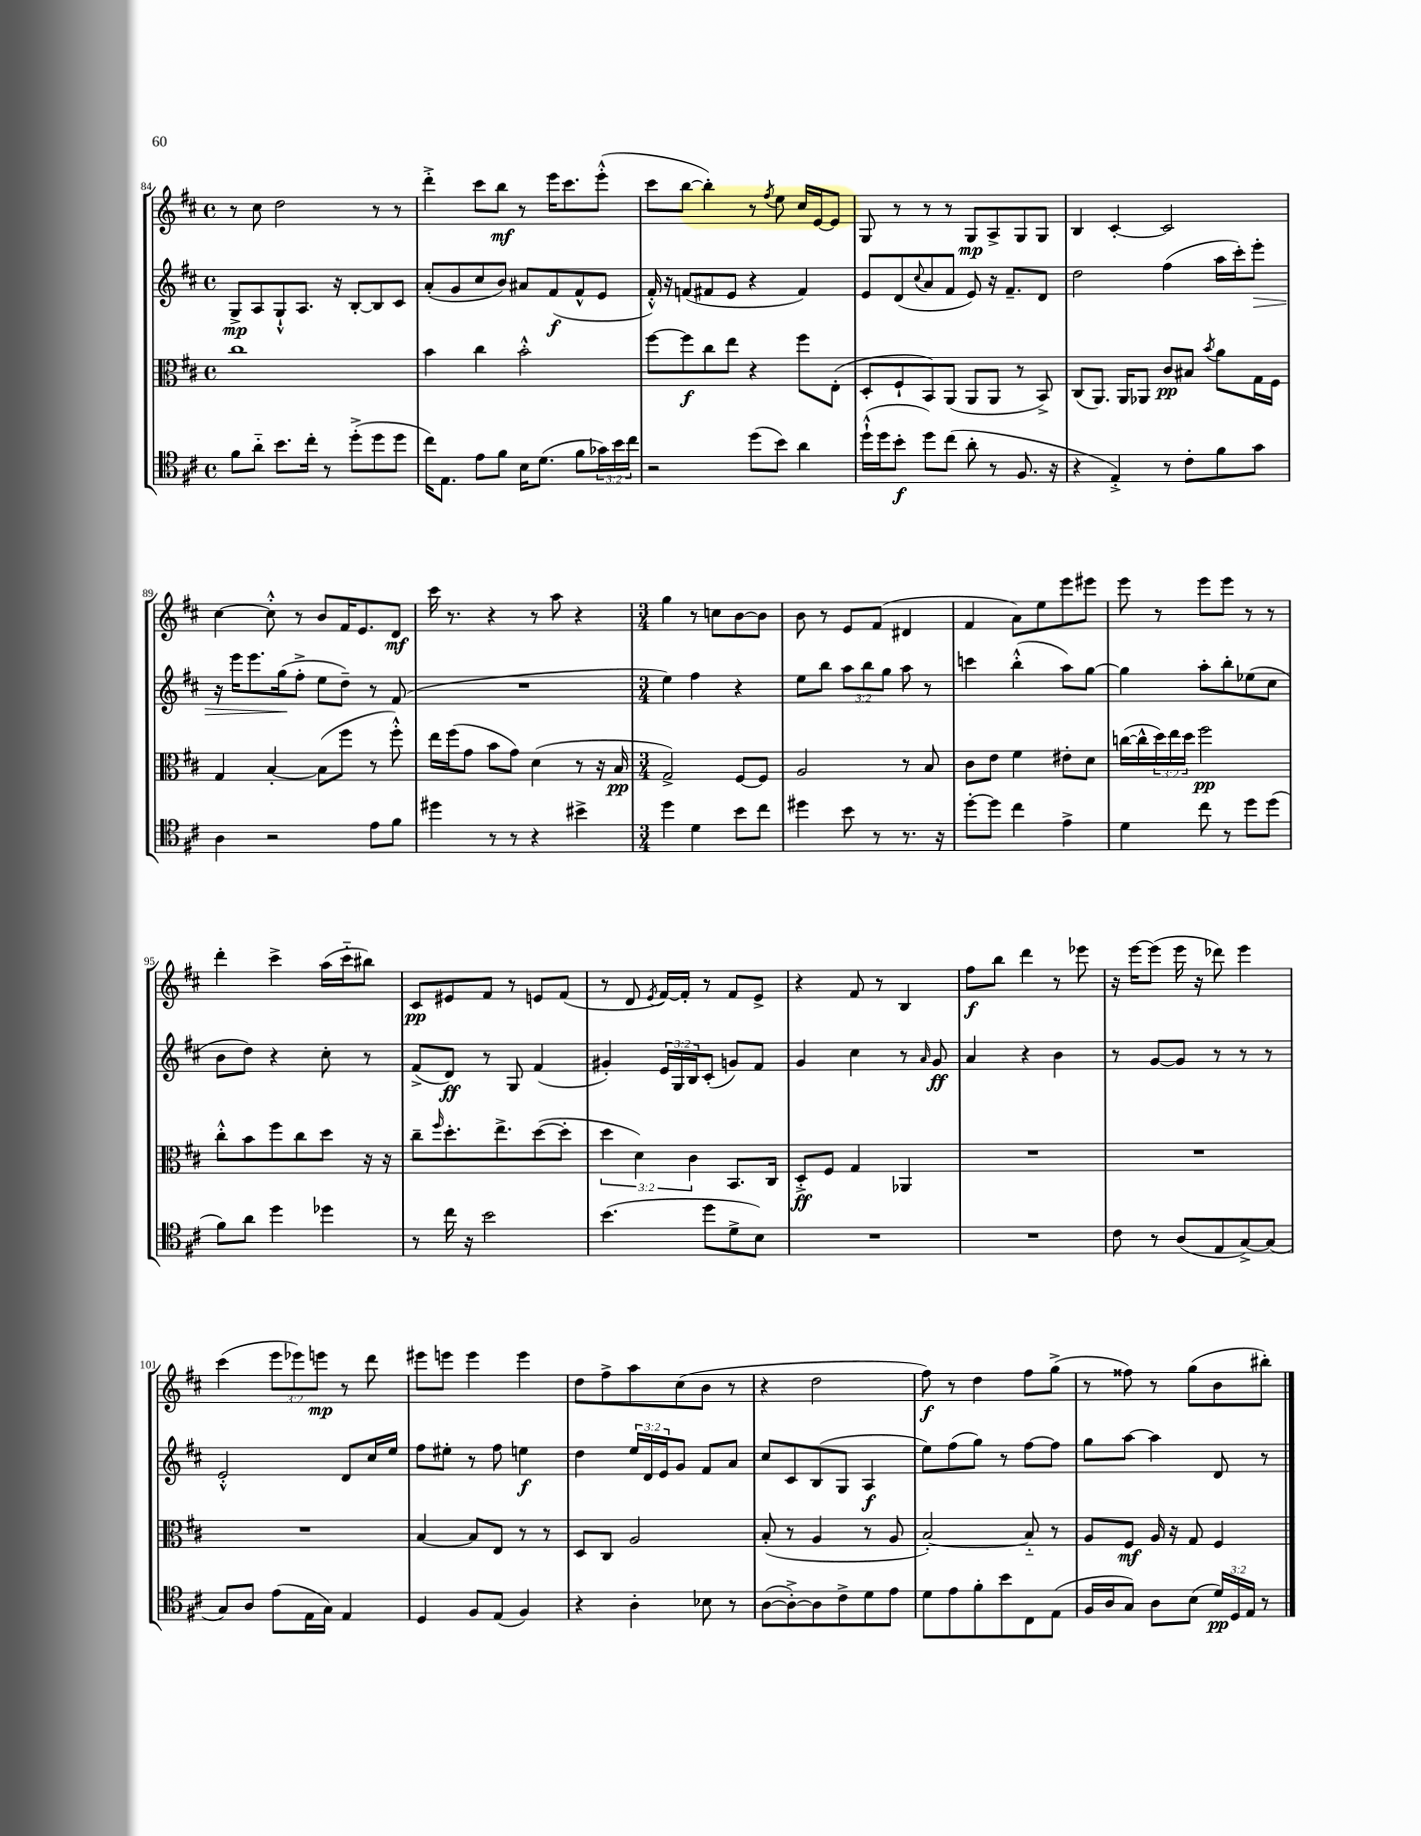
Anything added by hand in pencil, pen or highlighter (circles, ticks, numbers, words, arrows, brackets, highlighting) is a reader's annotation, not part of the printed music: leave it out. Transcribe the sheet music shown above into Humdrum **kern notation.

**kern	**kern	**kern	**kern
*staff4	*staff3	*staff2	*staff1
*clefC4	*clefC3	*clefG2	*clefG2
*k[f#c#]	*k[f#c#]	*k[f#c#]	*k[f#c#]
*M4/4	*M4/4	*M4/4	*M4/4
*met(c)	*met(c)	*met(c)	*met(c)
8f#	1cc#	8G^	8r
8a'~	.	8A	8cc#
8.b	.	8G`^^	2dd
.	.	8.A	.
16cc#'	.	.	.
8r	.	.	.
.	.	16r	.
(8dd'^	.	[8B'	.
8dd	.	8B]	8r
8dd	.	8c#	8r
=	=	=	=
16cc#)	4b	(8a'	4ddd'^
8.E	.	.	.
.	.	8g	.
8e	4cc#	8cc#	8ccc#
8f#	.	8b)	8bb
16B	2b'^^	8a#	8r
(8.d	.	.	.
.	.	(8f#	16eee
.	.	.	8.ccc#
8f#	.	8f#^^	.
24g-)	.	8e	(8eee'^^
24b	.	.	.
24cc#	.	.	.
=	=	=	=
2r	[8ff#	16f#'^^)	8ccc#
.	.	16r	.
.	8ff#]	(8f	[8bb
.	8cc#	8f#	4bb'])
.	8ee	8e	.
(8dd	4r	4r	8r
.	.	.	8qff#
8b)	.	.	8ee
4a	8ff#	4f#)	16cc#
.	.	.	[16e
.	(8E'	.	8e]
=	=	=	=
(16dd`^^	8D'	8e	8G
16dd	.	.	.
8b'	8F#`	(8d	8r
.	.	8qqcc#	.
8dd)	8BB)	8a	8r
(8cc#	(8AA	8f#	8r
8a'	8AA	8e)	8G
8r	8AA	16r	8A^
.	.	8.f#~	.
8.F#	8r	.	8G
.	8BB^)	8d	8G
16r	.	.	.
=	=	=	=
4r	(8C#	2dd	4B
.	8.AA)	.	.
4E'^)	.	.	[4c#'
.	16AA	.	.
.	8AA-	.	.
8r	8c#	(4ff#	2c#]
8c#'	8B#	.	.
.	8qb	.	.
8f#	8a	16aa	.
.	.	16ccc#')	.
8g	16G	8eee'	.
.	16F#	.	.
=	=	=	=
4A	4G	16r	[4cc#
.	.	16eee	.
.	.	8.eee	.
2r	[4B'	.	8cc#'^^]
.	.	(16gg	.
.	.	8ff#'^	8r
.	(8B]	8ee	8b
.	8ff#	8dd~)	16f#
.	.	.	8.e
8e	8r	8r	.
8f#	8ff#'^^)	(8f#	8d
=	=	=	=
4dd#	16ee	1r	16ccc#
.	(16ff#	.	8.r
.	8g	.	.
8r	8b	.	4r
8r	8g)	.	.
4r	(4d	.	8r
.	.	.	8aa
4b#^	8r	.	4r
.	16r	.	.
.	16B	.	.
=	=	=	=
*M3/4	*M3/4	*M3/4	*M3/4
4dd	2G^)	4ee)	4gg
4d	.	4ff#	8r
.	.	.	8cc
8b	[8F#	4r	[8b
8cc#	8F#]	.	8b]
=	=	=	=
4dd#	2A	8ee	8b
.	.	8bb	8r
8b	.	12aa	8e
.	.	12bb	.
8r	.	.	(8f#
.	.	12gg	.
8.r	8r	8aa	4d#
.	8B	8r	.
16r	.	.	.
=	=	=	=
[8dd'	8c#	4ccc	4f#
8dd]	8e	.	.
4cc#	4f#	(4bb'^^	8a)
.	.	.	8ee
4e^	8e#'	8aa)	8eee
.	8d	[8gg	8eee#
=	=	=	=
4d	([16cc	4gg]	8eee
.	16cc^^]	.	.
.	24dd)	.	8r
.	24ee	.	.
.	24dd	.	.
8cc#	2ff#	8aa'	8eee
8r	.	8bb'	8eee
8dd	.	(8ee-	8r
(8dd	.	8cc#	8r
=	=	=	=
8f#)	8cc#'^^	8b	4ddd'
8a	8b	8dd)	.
4dd	8ff#	4r	4ccc#^
.	8cc#	.	.
4dd-	8dd	8cc#'	(16aa
.	.	.	16ccc#'~
.	16r	8r	8bb#)
.	16r	.	.
=	=	=	=
8r	8cc#~	(8f#^	8c#
.	16qqff#	.	.
16cc#	8.dd'	8d)	8e#
16r	.	.	.
2b	.	8r	8f#
.	8.ee^	.	.
.	.	8G	8r
.	([8dd	(4f#	8e
.	8dd']	.	(8f#
=	=	=	=
(4.b	6dd	4g#')	8r
.	.	.	8d
.	6d)	.	.
.	.	.	8qe
.	.	24e	[16f#)
.	.	24G	.
.	.	.	16f#']
.	6c#	24B	.
8dd	.	(8c#'	8r
8d^	8.BB	8g)	8f#
8B)	.	8f#	8e^
.	16C#	.	.
=	=	=	=
2.r	8D'^	4g	4r
.	8F#	.	.
.	4G	4cc#	8f#
.	.	.	8r
.	4AA-	8r	4B
.	.	16qqa	.
.	.	8g	.
=	=	=	=
2.r	2.r	4a	8ff#
.	.	.	8bb
.	.	4r	4ddd
.	.	4b	8r
.	.	.	8eee-
=	=	=	=
8c#	2.r	8r	16r
.	.	.	[16eee
8r	.	[8g	(8eee]
(8A	.	8g]	16eee
.	.	.	16r
8E	.	8r	8ddd-)
[8G^)	.	8r	4eee
(8G]	.	8r	.
=	=	=	=
8G)	2.r	2e'^^	(4ccc#
8A	.	.	.
(8e	.	.	12eee
.	.	.	12eee-)
16E	.	.	.
.	.	.	12eee
16G)	.	.	.
4E	.	8d	8r
.	.	16cc#	8ddd
.	.	16ee	.
=	=	=	=
4D	[4B	8ff#	8eee#
.	.	8ee#'	8eee
8F#	8B]	8r	4eee
(8E	8E	8ff#	.
4F#)	8r	4ee	4eee
.	8r	.	.
=	=	=	=
4r	8D	4dd	8dd
.	8C#	.	8ff#^
4A'	2A	24ee	8aa
.	.	24d	.
.	.	24e	.
.	.	8g	(8cc#
8B-	.	8f#	8b
8r	.	8a	8r
=	=	=	=
([8A	(8B'	8cc#	4r
8A'^_)	8r	8c#	.
8A]	4A	(8B	2dd
8c#^	.	8G	.
8d	8r	4A	.
8e	8A	.	.
=	=	=	=
8d	[2B')	8ee)	8ff#)
8e	.	(8ff#	8r
8f#'	.	8gg)	4dd
8b	.	8r	.
8C#	8B'~]	[8ff#	8ff#
(8E	8r	8ff#]	(8gg^
=	=	=	=
16F#	8A	8gg	8r
16A	.	.	.
8G)	8F#	[8aa	8ff##)
8A	16A	4aa]	8r
.	16r	.	.
(8B	8G	.	(8gg
24d)	4F#	8d	8b
24D	.	.	.
24E	.	.	.
8r	.	8r	8bb#')
==	==	==	==
*-	*-	*-	*-
